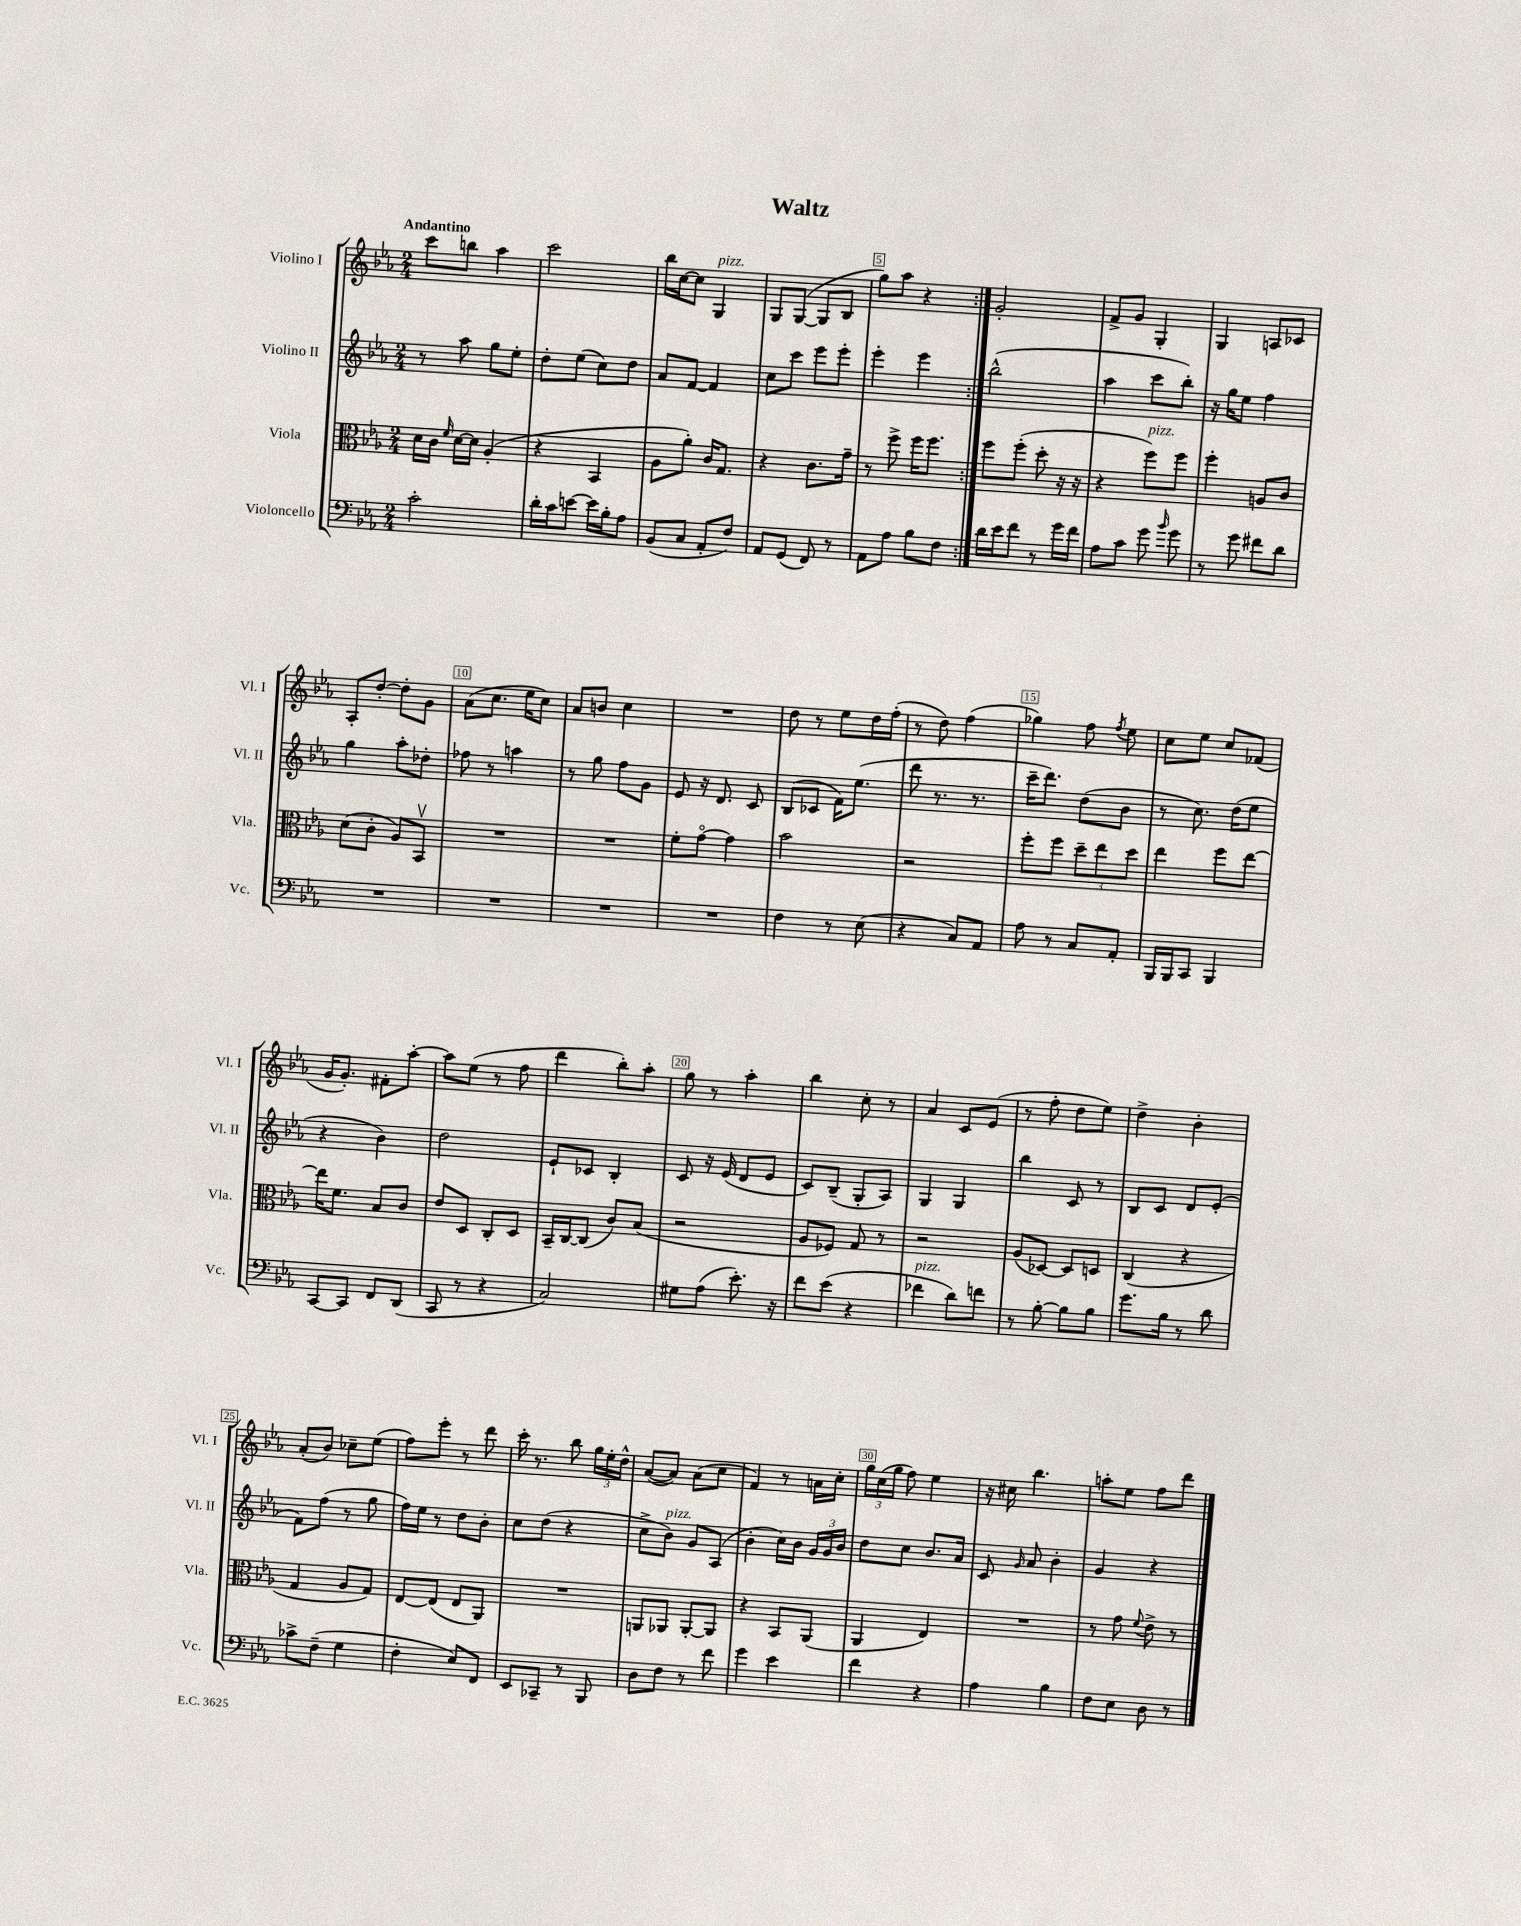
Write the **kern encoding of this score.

**kern	**kern	**kern	**kern
*part4	*part3	*part2	*part1
*staff4	*staff3	*staff2	*staff1
*I"Violoncello	*I"Viola	*I"Violino II	*I"Violino I
*I'Vc.	*I'Vla.	*I'Vl. II	*I'Vl. I
*clefF4	*clefC3	*clefG2	*clefG2
*k[b-e-a-]	*k[b-e-a-]	*k[b-e-a-]	*k[b-e-a-]
*M2/4	*M2/4	*M2/4	*M2/4
=1	=1	=1	=1
!	!	!	!LO:TX:a:B:t=Andantino
2c'\	16d\LL	8r	8ccc\L
.	16c\JJ	.	.
.	16qqf/	.	.
.	[16d\LL	8aa-\	8bbn\J
.	16d\JJ]	.	.
.	(4A-'/	8gg\L	4aa-\
.	.	8ee-'\J	.
=2	=2	=2	=2
16d'\LL	4r	8dd'\L	2ccc\
16c\J	.	.	.
[8en\J	.	(8ee-\J	.
16e\LL]	4BB-/	8cc\L)	.
16B-'\J	.	.	.
8A-\J	.	8dd\J	.
=3	=3	=3	=3
(8BB-/L	8A-\L	8a-/L	16bb-\LL
.	.	.	[16cc\J
8C/J	8a-'\J)	[8f/J	8cc\J]
!	!	!	!LO:TX:a:i:t=pizz.
8AA-'/L	16c/KL	4f/]	4G/
.	8.G/J	.	.
8F/J)	.	.	.
=4	=4	=4	=4
8AA-/L	4r	8cc\L	8G/L
(8GG/J	.	8ccc\J	([8G/J
8FF/)	8.c\L	8eee-\L	8G/L]
8r	.	8eee-'\J	8B-/J
.	16g~\Jk	.	.
=5	=5	=5	=5
8AA-\L	8r	4eee-'\	8gg\L)
8A-\J	8ff^\	.	8aa-\J
8B-\L	16ff\KL	4eee-\	4r
.	8.ff\J	.	.
8F\J	.	.	.
=6:|!	=6:|!	=6:|!	=6:|!
16d\LL	8ff\L	(2bb-^^\	2g'/
16e-\J	.	.	.
8f\J	(8ff'\J	.	.
8r	8dd'\	.	.
16g\LL	16r	.	.
16f\JJ	16r	.	.
=7	=7	=7	=7
8A-\L	4r	4aa-\	8f^/L
8c\J	.	.	8g/J
!	!LO:TX:a:i:t=pizz.	!	!
8g\	8ff\L)	8ccc\L	4G'/
16qqb-/	.	.	.
8g\	8ff\J	8bb-'\J)	.
=8	=8	=8	=8
8r	4ff'\	16r	4G/
.	.	16gg\KL	.
8g\	.	8ee-\J	.
8f#X\L	8An/L	4ff\	8An/L
8d\J	8c/J	.	8c-X/J
!!LO:LB:g=z
=9	=9	=9	=9
2r	(8d\L	4gg\	8A-'/L
.	8c'\J	.	[8dd'/J
.	8A-/L)	8aa-'\L	8dd'\L]
.	8BB-v/J	8dd-X'\J	8g\J
=10	=10	=10	=10
2r	2r	8ff-X\	(8a-\L
.	.	8r	8.cc\J
.	.	4aan\	.
.	.	.	16ee-\KL
.	.	.	8cc\J)
=11	=11	=11	=11
2r	2r	8r	8a-/L
.	.	8gg\	8bn/J
.	.	8ff\L	4cc\
.	.	8g\J	.
=12	=12	=12	=12
2r	8f'\L	8e-/	2r
.	[8g\J	16r	.
.	.	8.d/	.
.	4g\]	.	.
.	.	8c/	.
=13	=13	=13	=13
4F\	2b-\	(8B-/L	8dd\
.	.	8c-X/J	8r
8r	.	16f\KL)	8ee-\L
.	.	(8.ee-\J	.
(8E-\	.	.	16dd\L
.	.	.	(16ff'\JJ
=14	=14	=14	=14
4r	2r	8ddd\	8r
.	.	8.r	8dd\)
8C/L)	.	.	(4ff\
.	.	8.r	.
8AA-/J	.	.	.
=15	=15	=15	=15
8A-\	8ff'\L	16ccc~\KL	4gg-X\)
.	.	8.ddd\J)	.
8r	8ff\J	.	.
8C/L	12dd~\L	(8dd\L	8ff\
.	12ee-\	.	.
.	.	.	8qff/
8AA-'/J	.	8b-\J	8ee-\
.	12dd\J	.	.
=16	=16	=16	=16
16BBB-/LL	4ee-\	8r	8cc\L
16BBB-/J	.	.	.
8CC/J	.	8.cc\)	8ee-\J
4BBB-/	8ff\L	.	8cc/L
.	.	(16dd\KL	.
.	[8ee-\J	8ee-\J	(8f-X/J
!!LO:LB:g=z
=17	=17	=17	=17
[8CC/L	16ee-\KL]	4r	16g/KL
.	8.f\J	.	8.g'/J)
8CC/J]	.	.	.
8FF/L	8B-/L	4b-\)	8f#X'\L
(8DD/J	8c/J	.	[8aa-'\J
=18	=18	=18	=18
8CC/	8e-/L	2dd\	8aa-\L]
8r	8D/J	.	(8ee-\J
4r	8C'/L	.	8r
.	8D/J	.	8ff\
=19	=19	=19	=19
2C/)	16BB-~/LL	8e-`/L	4ddd\
.	[16C/J	.	.
.	(8C/J]	8c-X/J	.
.	8c/L)	4B-'/	8bb-'\L)
.	(8B-/J	.	8aa-'\J
=20	=20	=20	=20
8G#X\L	2r	8c/	8gg\
(8A-\J	.	16r	8r
.	.	(16e-/	.
8.e-'\)	.	8d/L	4aa-'\
.	.	8e-/J	.
16r	.	.	.
=21	=21	=21	=21
8f\L	8A-/L	8c/L)	4bb-\
(8e-\J	8F-X/J)	(8B-~/J	.
4r	8G/	8G'/L	8cc'\
.	8r	8A-/J)	8r
=22	=22	=22	=22
!LO:TX:a:i:t=pizz.	!	!	!
4f-X\	2r	4G/	4a-/
8d\L)	.	4G/	8c/L
8fn\J	.	.	(8e-/J
=23	=23	=23	=23
8r	(8A-/L	4bb-\	8r
[8B-'\	[8D-X/J)	.	8ff'\
8B-\L]	8D-/L]	8c/	8dd\L
8B-\J	8Dn/J	8r	8ee-\J)
=24	=24	=24	=24
8.g\L	(4C/	8B-/L	4dd^\
.	.	8c/J	.
16B-\Jk	.	.	.
8r	4r	8d/L	4b-'\
8d\	.	(8e-'/J	.
!!LO:LB:g=z
=25	=25	=25	=25
8c-X^\L	4G/	8f\L)	(8a-'/L
(8F~\J	.	(8ff\J	8b-/J)
4G\	8A-/L	8r	8cc-X~\L
.	8G/J)	8gg\	(8ee-\J
=26	=26	=26	=26
4F'\	[8E-/L	16ff\LL)	8ff\L)
.	.	16ee-\JJ	.
.	(8E-/J]	8r	8eee-'\J
8E-/L)	8E-/L	8dd\L	8r
8FF/J	8AA-/J)	8b-'\J	8ddd\
=27	=27	=27	=27
8EE-/L	2r	8cc\L	16ccc'\
.	.	.	8.r
8CC-X~/J	.	(8dd\J	.
8r	.	4r	8bb-\
8BBB-/	.	.	24gg\LL
.	.	.	24ee-'\
.	.	.	24dd^^\JJ
=28	=28	=28	=28
8D\L	8AAn/L	8cc^\L	([8a-/L
!	!	!LO:TX:a:i:t=pizz.	!
8F\J	8AA-X/J	8b-\J)	8a-/J])
8r	[8AA-'/L	8g/L	(8a-\L
8f\	8AA-/J]	(8A-/J	8cc\J
=29	=29	=29	=29
4g\	4r	4b-'\	4f/)
4e-\	8BB-/L	16cc\LL)	8r
.	.	16b-\JJ	.
.	(8AA-/J	24g/LL	16an\LL
.	.	24g/	.
.	.	.	16cc'\JJ
.	.	24b-/JJ	.
=30	=30	=30	=30
4f\	4AA-/	8dd\L	24gg\LL
.	.	.	(24cc\
.	.	.	24gg\JJ
.	.	8cc\J	8ff\)
4r	4E-/)	8.b-/L	4ee-\
.	.	16a-/Jk	.
=31	=31	=31	=31
4A-\	2r	8c/	16r
.	.	.	16cc#X\
.	.	16qqg/	.
.	.	8a-/	4.bb-\
4B-\	.	4b-'\	.
=32	=32	=32	=32
8F\L	8r	4g/	8aan'\L
8E-\J	8g\	.	8ee-\J
.	8qqf/	.	.
8D\	8e-^\	4r	8ff\L
8r	8r	.	8ddd\J
==	==	==	==
*-	*-	*-	*-
